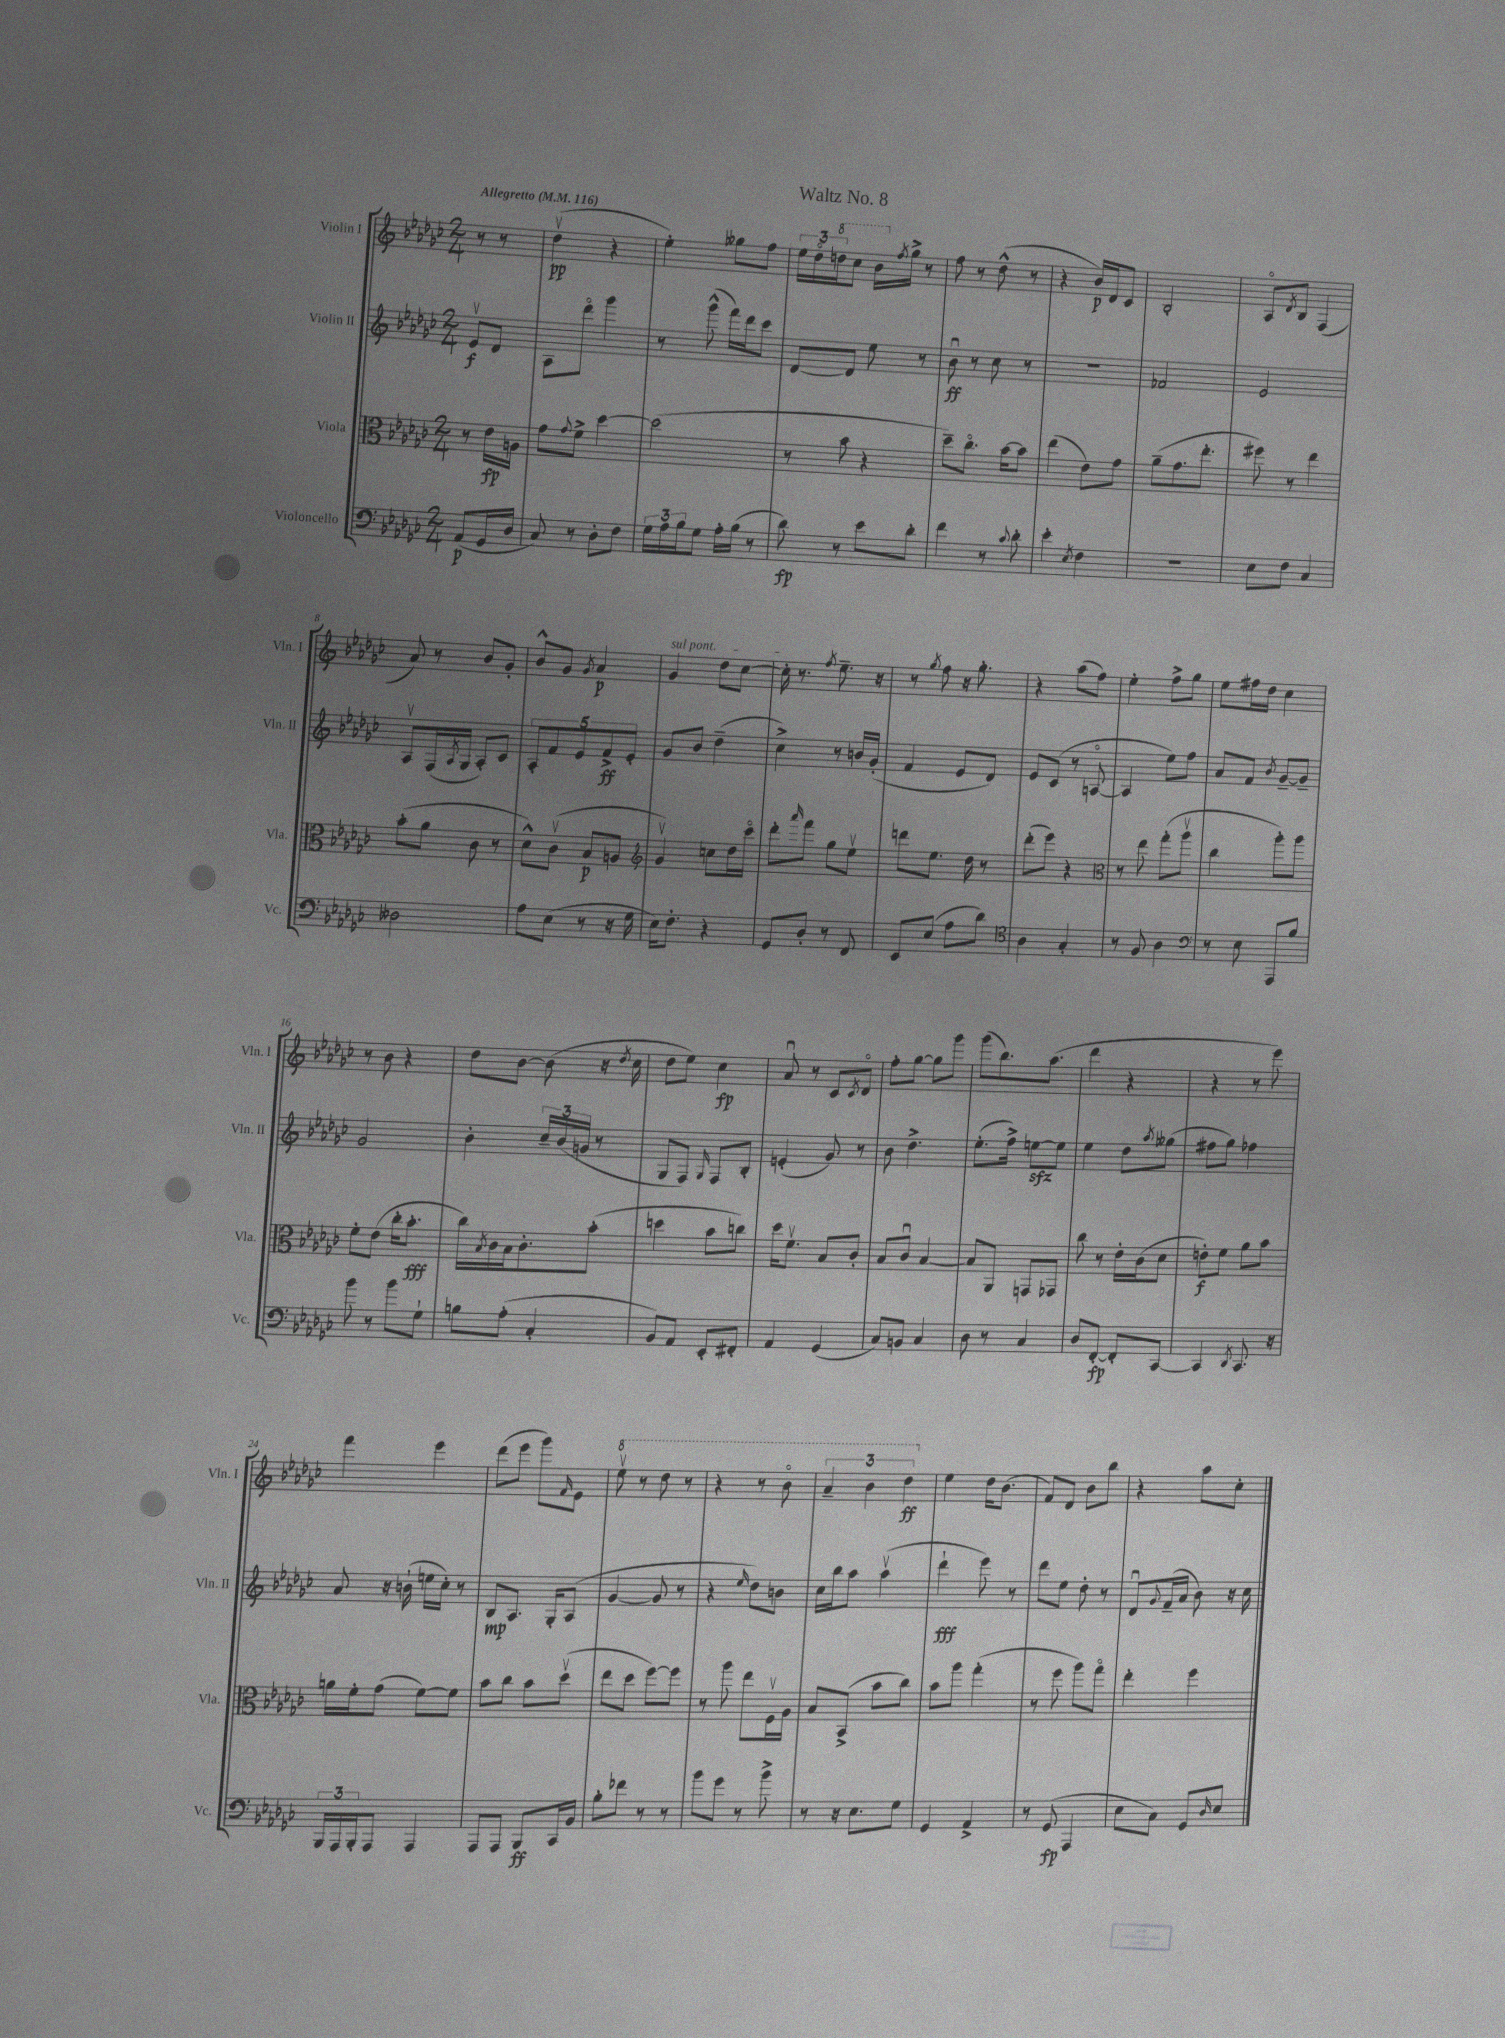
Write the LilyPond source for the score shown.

\header { title = "Waltz No. 8" }
<<
\new StaffGroup <<
\new Staff = "s0" \with { instrumentName = "Violin I" shortInstrumentName = "Vln. I" } {
    \clef treble \key ges \major \numericTimeSignature \time 2/4 \partial 4 \tempo "Allegretto" 4 = 116
    r8 r8 |
    des''4\upbow\pp( r4 |
    ees''4-.) geses''8 f''8 |
    \tuplet 3/2 { ees''16 des''16\flageolet \ottava #1 d'''16 } ces'''8 bes''16 \ottava #0 \acciaccatura { f''8 } ges''16-> r8 |
    f''8 r8 des''8-^( r8 |
    r4 bes'16\p) des'16 ces'8 |
    bes2-. |
    aes8\flageolet \acciaccatura { des'8 } bes8 f4( |
    aes'8) r8 bes'8 ges'8-. |
    bes'8-^ ges'8 \acciaccatura { ges'8 } aes'4\p |
    \once \override TextSpanner.bound-details.left.text = \markup { \italic "sul pont." } ges'4\startTextSpan des''8 ces''8~ |
    ces''16-.\stopTextSpan r8. \acciaccatura { f''8 } ees''8.-- r16 |
    r8 \acciaccatura { ges''8 } f''8 r16 ges''8.-. |
    r4 aes''8( f''8) |
    ees''4-. f''8-> ges''8 |
    ees''8 fis''16 des''16 ces''4 |
    r8 bes'8 r4 |
    des''8 bes'8~ bes'8( r16 \acciaccatura { des''8 } ces''16 |
    des''8 ees''8) ces''4\fp |
    aes'8\downbow r8 ces'8 \acciaccatura { ces'8 } des'8\flageolet |
    f''8-. ges''8~ ges''8 ges'''8 |
    ges'''8( bes''8.) aes''8.( |
    des'''4 r4 |
    r4 r8 ees'''8) |
    f'''4 ees'''4 |
    des'''8( ees'''8 ges'''8) \grace { f'16 } ees'8 |
    \ottava #1 ees'''8\upbow r8 des'''8 r8 |
    r4 r8 bes''8\flageolet |
    \tuplet 3/2 { aes''4-- bes''4 des'''4\ff \ottava #0 } |
    ees''4 des''16 bes'8.( |
    f'8) des'8 bes'8 bes''8 |
    r4 aes''8 ces''8-. \bar "|." |
}
\new Staff = "s1" \with { instrumentName = "Violin II" shortInstrumentName = "Vln. II" } {
    \clef treble \key ges \major \numericTimeSignature \time 2/4 \partial 4
    ees'8\upbow\f des'8 |
    aes8 des'''8\flageolet ges'''4 |
    r8 ges'''8-^( f'''16) des'''16 ces'''8 |
    des'8~ des'8 ees''8 r8 |
    bes'8\downbow\ff r8 ces''8 r8 |
    r2 |
    fes'2 |
    ees'2 |
    aes8\upbow f16( \acciaccatura { aes8 } ges16 aes8-.) ces'8 |
    \tuplet 5/4 { aes8-. f'8 ees'8 f'8->\ff ees'8-. } |
    ges'8 bes'8 des''4--( |
    ces''4->) r8 b'16 ges'16-.( |
    f'4 ees'8 des'8) |
    ees'8 ces'8( r8 a8~\flageolet |
    a4 ees''8) f''8 |
    aes'8 f'8 \acciaccatura { bes'8 } ges'8~-- ges'8-- |
    ges'2 |
    bes'4-. \tuplet 3/2 { ces''16-- bes'16( g'16 } r8 |
    ges8 f8) \grace { ges16 } f8 bes8-. |
    e'4-.( ges'8) r8 |
    bes'8 des''4.-> |
    ees''8.-.( f''16->) e''8~\sfz e''8 |
    ees''4 des''8 \acciaccatura { aes''8 } geses''8( |
    fis''8 ges''8) fes''4 |
    aes'8 r16 b'16-!( e''16 ces''16-.) r8 |
    bes8\mp aes8. ges16-. aes8( |
    ges'4~ ges'8 r8 |
    r4 \grace { ees''16 } des''8) b'8 |
    ces''16 bes''16 aes''8 aes''4\upbow( |
    des'''4-!\fff ees'''8) r8 |
    des'''8 ees''8 des''8-. r8 |
    des'8\downbow \appoggiatura { ges'8 } f'16--( aes'16 bes'8) r16 ces''16 \bar "|." |
}
\new Staff = "s2" \with { instrumentName = "Viola" shortInstrumentName = "Vla." } {
    \clef alto \key ges \major \numericTimeSignature \time 2/4 \partial 4
    r8 ees'16\fp a16 |
    ges'8 \appoggiatura { ges'8 } f'8-> des''4~ |
    des''2( |
    r8 bes'8 r4 |
    des''8--) ces''8.\flageolet bes'16~ bes'8 |
    ees''4( ees'8) ges'8 |
    aes'8--( ges'8. ees''8.-. |
    fis''8) r8 ees''4 |
    bes'8-.( aes'8 ces'8 r8 |
    des'8-^) ces'8\upbow( bes8\p a8 |
    \clef treble ges'4\upbow) c''8 des''16 ces'''16\flageolet |
    des'''8-. \grace { aes'''16 } f'''8 ges''8 ees''8\upbow |
    d'''8 ees''8. des''16 r8 |
    des'''8-.( ees'''8) r4 |
    \clef alto r8 ees''8 ges''8-.( aes''8\upbow |
    ces''4 aes''8-.) aes''8 |
    f'8-. ees'8( ces''16-. bes'8.-.\fff |
    ces''16) \acciaccatura { bes8 } ces'16 bes16 ces'8.-. bes'8-.( |
    d''4 bes'8 c''8) |
    des''16 f'8.\upbow bes8 ces'8-. |
    bes8 ces'8\downbow bes4~ |
    bes8 aes,8 g,8 ges,8 |
    ces''8 r8 ees'16-. ces'16( des'8 |
    e'8-.\f) f'8 aes'8 bes'8 |
    a'16 f'16-. ges'8( f'8~) f'8 |
    bes'8 ces''8 bes'8 des''8\upbow( |
    ees''8 des''8 f''8~) f''8 |
    r8 aes''8 ees''8 f16\upbow aes16 |
    bes8 bes,8->( bes'8 ces''8) |
    bes'8 aes''8 ges''4-.( |
    r8 f''8 aes''8) ges''8\flageolet |
    ees''4-. f''4 \bar "|." |
}
\new Staff = "s3" \with { instrumentName = "Violoncello" shortInstrumentName = "Vc." } {
    \clef bass \key ges \major \numericTimeSignature \time 2/4 \partial 4
    aes,8\p( ges,16 des16 |
    ces8) r8 des8-. f8 |
    \tuplet 3/2 { ges16 aes16 bes16 } ges8 aes16-. bes16( r8 |
    des'8\fp) r8 ees'8 des'8-. |
    f'4 r8 \appoggiatura { ces'8 } des'8-. |
    ees'4-. \acciaccatura { ees8 } f4 |
    R2 |
    ees8 f8 ces4 |
    deses2 |
    aes8 ees8( r8 r16 ges16 |
    ees16) f8.-. r4 |
    ges,8 des8-. r8 f,8 |
    ees,8 ees8( aes8 des'8) |
    \clef tenor aes4 ges4-. |
    r8 f8 aes4 |
    \clef bass r8 ees8 aes,,8 bes8 |
    bes'8 r8 bes'8 ges8-! |
    b8 aes8-.( ces4-. |
    bes,8) aes,8 ees,8-. fis,8-. |
    aes,4 ges,4( |
    ces8) b,8 ces4 |
    des8 r8 ces4 |
    des8 f,8~-.\fp f,8-. ces,8~ |
    ces,4 \acciaccatura { des,8 } ces,8. r16 |
    \tuplet 3/2 { bes,,16 aes,,16 bes,,16-. } aes,,8 aes,,4 |
    aes,,8 aes,,8 bes,,8\ff ces,16 bes,16 |
    bes8-. fes'8 r8 r8 |
    bes'8 ges'8 r8 bes'8-> |
    r8 r16 ees8. ges8 |
    ges,4 aes,4-> |
    r8 ges,8\fp( aes,,4 |
    ees8 ces8) ges,8 \grace { des16 } ees8 \bar "|." |
}
>>
>>
